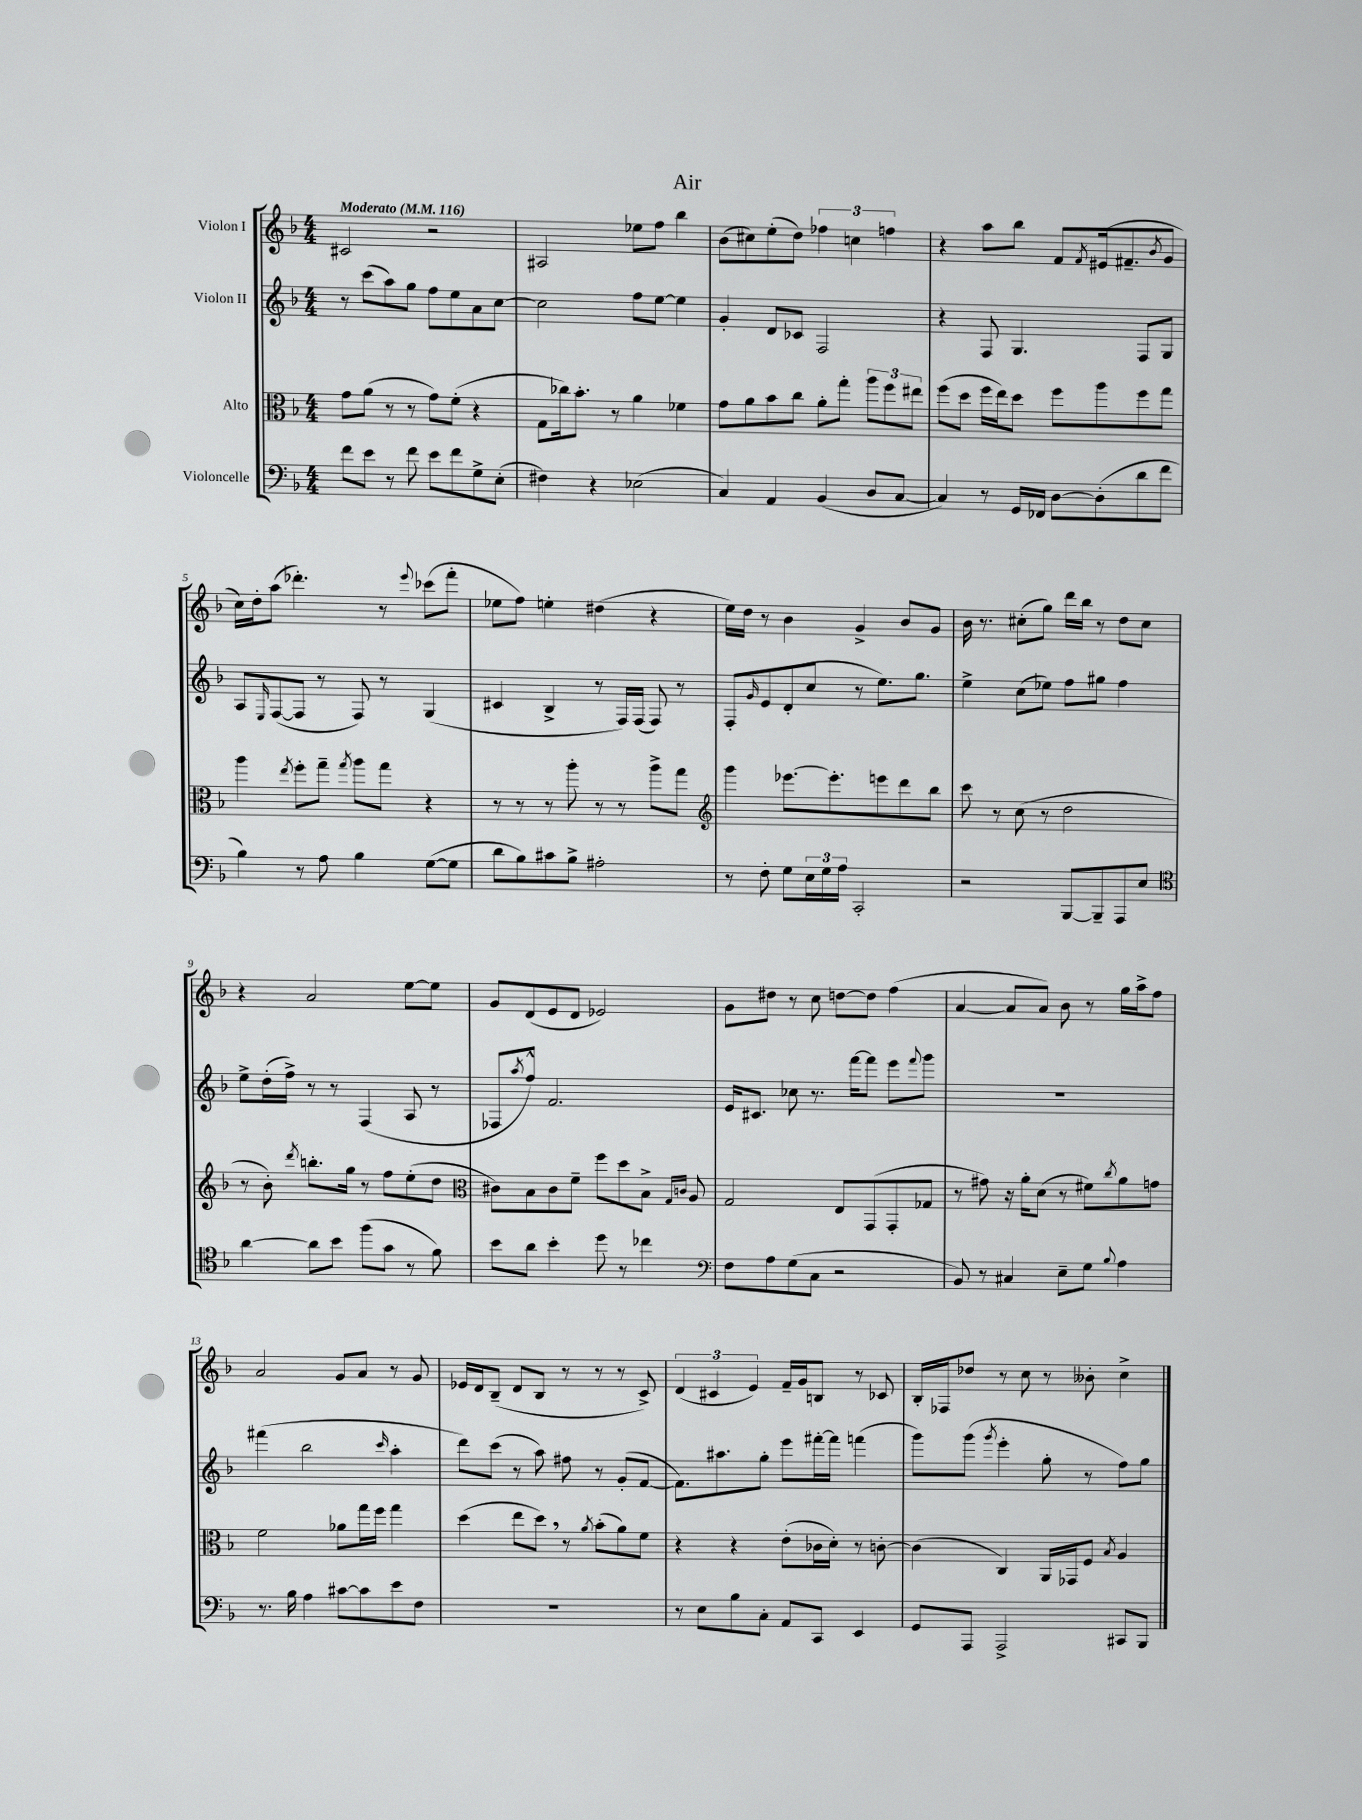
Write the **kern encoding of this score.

**kern	**kern	**kern	**kern
*part4	*part3	*part2	*part1
*staff4	*staff3	*staff2	*staff1
*I"Violoncelle	*I"Alto	*I"Violon II	*I"Violon I
*clefF4	*clefC3	*clefG2	*clefG2
*k[b-]	*k[b-]	*k[b-]	*k[b-]
*M4/4	*M4/4	*M4/4	*M4/4
*MM116	*MM116	*MM116	*MM116
=1	=1	=1	=1
!	!	!	!LO:TX:a:B:t=Moderato
8f\L	8g\L	8r	2c#X/
8e\J	(8a\J	(8ccc\L	.
8r	8r	8aa\)	.
8f\	8r	8gg\J	.
8e\L	8g\L)	8ff\L	2r
8f\	(8f'\J	8ee\	.
8G^\	4r	8a\	.
(8E'\J	.	[8cc\J	.
=2	=2	=2	=2
4F#X\)	8G\L	2cc\]	2A#X/
.	16cc-X\k)	.	.
.	8.b-'\J	.	.
4r	.	.	.
.	8r	.	.
(2E-X\	4a\	8ff\L	8ee-X\L
.	.	[8ee\J	8ff\J
.	4f-X\	4ee\]	4bb-\
=3	=3	=3	=3
4C/)	8g\L	4g'/	(8b-\L
.	8a\	.	8cc#X\)
4AA/	8b-\	8d/L	(8ee'\
.	8cc\J	8c-X/J	8dd\J)
(4BB-/	8a'\L	2F/	6ff-X\
.	8gg'\J	.	.
.	.	.	6ccn\
8D/L	12aa\L	.	.
.	12ff\	.	6ffn\
[8C/J	.	.	.
.	12ee#X\J	.	.
=4	=4	=4	=4
4C/])	(8ff\L	4r	4r
.	8dd\J	.	.
8r	16ff\LL	8F/	8aa\L
.	16ee\J)	.	.
16GG/LL	8dd\J	4.G/	8bb-\J
16FF-X/JJ	.	.	.
[8D\L	8ff\L	.	8f/L
.	.	.	8qf/
(8D'\]	8aa\	.	(16e#X/k
.	.	.	8.f#X~/
8d\	8ff\	8F/L	.
.	.	.	8qb-/
8f\J	8gg\J	8G/J	8g/J
!!LO:LB:g=z
=5	=5	=5	=5
4B-\)	4aa\	8A/L	16cc\LL)
.	.	.	16dd'\J
.	.	16qqE/	.
.	.	([8F/	(8aa\J
.	8qee/	.	.
8r	8ff'\L	8F/J]	4.ddd-X'\)
8A\	8gg~\J	8r	.
.	8qgg/	.	.
4B-\	8aa\L	8F/)	.
.	8gg\J	8r	8r
.	.	.	8qqeee/
([8G\L	4r	(4G/	(8ccc-X\L
8G\J]	.	.	8fff'\J
=6	=6	=6	=6
8d\L	8r	4c#X/	8ee-X\L
8B-\)	8r	.	8ff\J)
8c#X\	8r	4B-^/	4een'\
8B-^\J	8aa'\	.	.
2A#X'\	8r	8r	(4dd#X\
.	8r	16F/LL)	.
.	.	(16F/JJ	.
.	8aa^\L	8F/)	4r
.	8gg\J	8r	.
=7	=7	=7	=7
*	*clefG2	*	*
8r	4ggg\	8F'/L	16ee\LL)
.	.	.	16dd\JJ
.	.	16qqg/	.
8F'\	.	8e/	8r
8G\L	[8.eee-X\L	(8d'/	4b-\
24E\L	.	8cc/J	.
24G\	.	.	.
.	8.eee-'\]	.	.
24A\JJ	.	.	.
2CC'/	.	8r	4g^/
.	8eeen\	8.ee\L)	.
.	8ddd\	.	8b-/L
.	.	8.gg\J	.
.	8bb-\J	.	8g/J
=8	=8	=8	=8
2r	8ccc\	4ee^\	16b-\
.	.	.	8.r
.	8r	.	.
.	(8cc\	(8cc\L	(8cc#X'\L
.	8r	8ee-X\J)	8gg\J)
[8BBB-/L	2dd\	8ff\L	16ddd\LL
.	.	.	16bb-\JJ
8BBB-~/]	.	8gg#X\J	8r
8AAA/	.	4ff\	8dd\L
8E/J	.	.	8cc#\J
!!LO:LB:g=z
=9	=9	=9	=9
*clefC4	*	*	*
[4a\	8r	8ee^\L	4r
.	8b-'\)	(16dd'\L	.
.	.	16ff^\JJ)	.
.	8qddd/	.	.
8a\L]	8.bbn'\L	8r	2a/
8b-\J	.	8r	.
.	16gg\Jk	.	.
(8ff\L	8r	(4F/	.
8g\J	8ff\L	.	.
8r	(8ee'\	8A/	[8ee\L
8f\)	8dd\J	8r	8ee\J]
=10	=10	=10	=10
*	*clefC3	*	*
8b-\L	8c#X\L)	8F-X/L	8g/L
.	.	8qaa/	.
8a\J	8B-\	8ff^^/J)	(8d/
4b-'\	8c#\	2.f/	8e/
.	8f~\J	.	8d/J
8dd\	8ff\L	.	2e-X/)
8r	8dd\	.	.
4cc-X\	8B-^\J	.	.
.	16qqG/LL	.	.
.	16qqcn/JJ	.	.
.	8A/	.	.
=11	=11	=11	=11
*clefF4	*	*	*
8F\L	2G/	16e/KL	8g\L
.	.	8.c#X/J	.
8A\	.	.	8dd#X\J
(8G\	.	8cc-X\	8r
8C\J	.	8.r	8cc\
2r	8E/L	.	[8ddn\L
.	.	[16fff\KL	.
.	(8GG/	8fff\J]	8dd\J]
.	8GG'/	8eee\L	(4ff\
.	.	8qqfff/	.
.	8G-X/J	8ggg\J	.
=12	=12	=12	=12
8BB-/)	8r	1r	[4a/
8r	8g#X\)	.	.
4C#X/	16r	.	8a/L]
.	16a'\KL	.	.
.	(8d\J	.	8a/J)
8E~\L	8r	.	8b-\
8G\J	8f#X\L)	.	8r
8qqB-/	8qcc/	.	.
4A\	8a\	.	16gg\LL
.	.	.	16aa^\J
.	8gn\J	.	8ff\J
!!LO:LB:g=z
=13	=13	=13	=13
8.r	2f\	(4fff#X\	2a/
16B-\	.	.	.
4A\	.	2bb-\	.
[8c#X\L	8a-X\L	.	8g/L
8c#\]	16gg\L	.	8a/J
.	16ff\JJ	.	.
.	.	16qqccc/	.
8e\	4gg\	4aa'\	8r
8F\J	.	.	8g/
=14	=14	=14	=14
1r	(4dd\	8ddd\L)	16e-X/LL
.	.	.	16d/J
.	.	(8ccc\J	(8B-~/J
.	8ee\L	8r	8d/L
.	8dd,\J)	8aa\)	8B-/J
.	8r	8ff#X\	8r
.	8qa/	.	.
.	(8b-'\L	8r	8r
.	8a\)	(8g'/L	8r
.	8f\J	[8f/J	8c^/)
=15	=15	=15	=15
8r	4r	8.f\L])	(6d/
8E\L	.	.	.
.	.	.	6c#X/
.	.	8.aa#X\	.
8B-\	4r	.	.
.	.	.	6e/)
8C'\J	.	8gg'\J	.
8AA/L	(8e'\L	8eee\L	16f~/LL
.	.	.	16g/J
8CC/J	16c-X\L	[16fff#X'\L	8Bn/J
.	16d'\JJ)	16fff#\JJ]	.
4EE/	8r	(4fffn\	8r
.	[8cn'\	.	8c-X/
=16	=16	=16	=16
8GG/L	(4c\]	8ggg\L)	16B-'/LL
.	.	.	16F-X/J
8AAA/J	.	(8ggg\J	8dd-X/J
.	.	8qggg/	.
2AAA^/	4C/)	4eee'\	8r
.	.	.	8cc\
.	16AA/LL	8gg'\	8r
.	16GG-X/J	.	.
.	8F/J	8r	8b--X'\
.	8qB-/	.	.
8CC#X/L	4A/	8ff\L)	4cc^\
8BBB-/J	.	8gg\J	.
==	==	==	==
*-	*-	*-	*-
